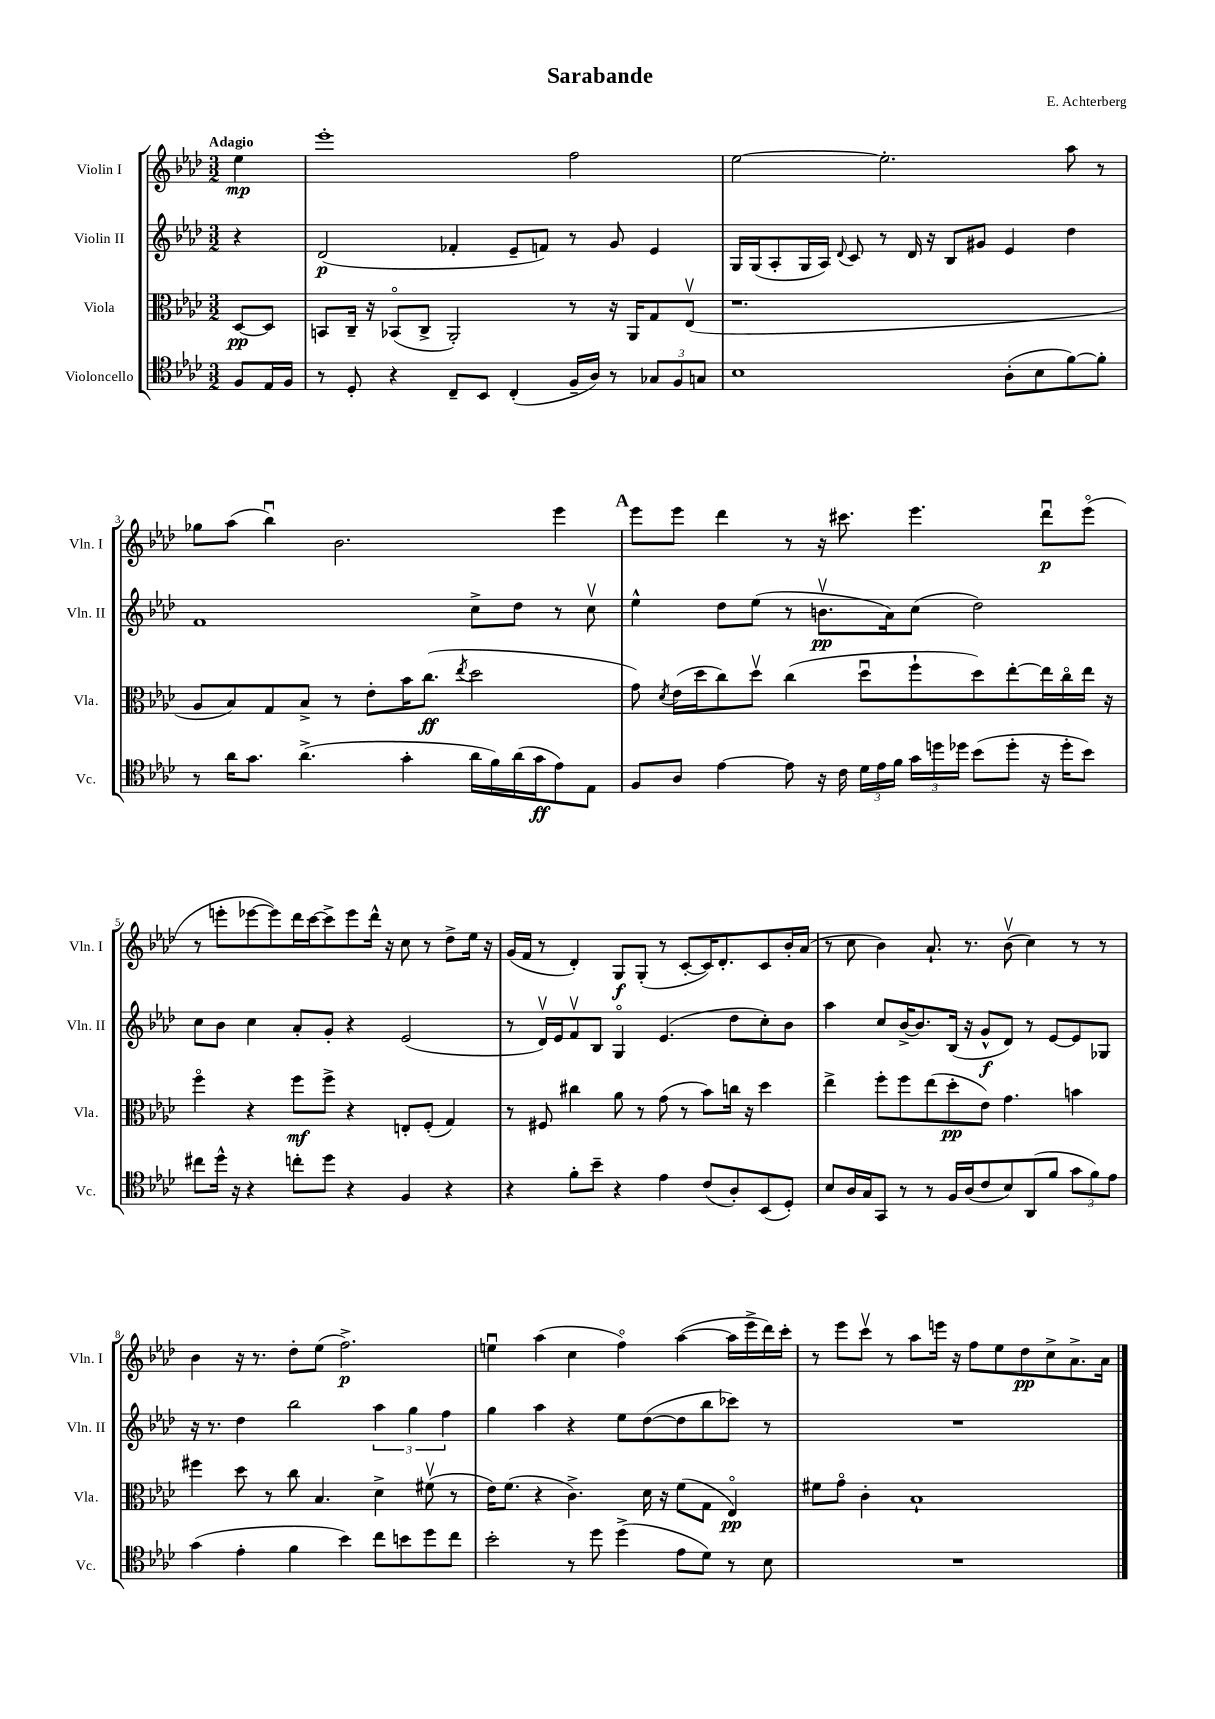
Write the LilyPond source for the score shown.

\header { title = "Sarabande" composer = "E. Achterberg" }
<<
\new StaffGroup <<
\new Staff = "s0" \with { instrumentName = "Violin I" shortInstrumentName = "Vln. I" } {
    \clef treble \key aes \major \numericTimeSignature \time 3/2 \partial 4 \tempo "Adagio"
    \autoBeamOff ees''4\mp |
    ees'''1-. f''2 |
    ees''2~ ees''2.-. aes''8 r8 |
    ges''8[ aes''8]( bes''4\downbow) bes'2. ees'''4 |
    \mark \markup { \bold "A" } ees'''8[ ees'''8] des'''4 r8 r16 cis'''8. ees'''4. des'''8[\downbow\p ees'''8]\flageolet( |
    r8 e'''8[-. ees'''8~ ees'''8) des'''16 c'''16~ c'''8-> ees'''8 des'''16]-^ r16 c''8 r8 des''8[-> ees''16] r16 |
    g'16[( f'16] r8 des'4-.) g8[\f g8]-.( r8 c'8[~-. c'16) des'8.-. c'8 bes'16-. aes'16]( |
    r8 c''8 bes'4) aes'8.-! r8. bes'8\upbow( c''4) r8 r8 |
    bes'4 r16 r8. des''8[-. ees''8]( f''2.->\p) |
    e''4\downbow aes''4( c''4 f''4\flageolet) aes''4~( aes''16[ ees'''16-> des'''16) c'''16]-. |
    r8 ees'''8[ c'''8]\upbow r8 aes''8[ e'''16] r16 f''8[ ees''8 des''8\pp c''8-> aes'8.-> aes'16] \bar "|." |
}
\new Staff = "s1" \with { instrumentName = "Violin II" shortInstrumentName = "Vln. II" } {
    \clef treble \key aes \major \numericTimeSignature \time 3/2 \partial 4
    \autoBeamOff r4 |
    des'2\p( fes'4-. ees'8[-- f'8]) r8 g'8 ees'4 |
    g16[ g16( aes8-. g16 aes16]) \appoggiatura { des'8 } c'8 r8 des'16 r16 bes8[ gis'8] ees'4 des''4 |
    f'1 c''8[-> des''8] r8 c''8\upbow |
    \mark \markup { \bold "A" } ees''4-^ des''8[ ees''8]( r8 b'8.[\upbow\pp aes'16) c''8]( des''2) |
    c''8[ bes'8] c''4 aes'8[-. g'8]-. r4 ees'2( |
    r8 des'16[\upbow) ees'16 f'8\upbow bes8] g4\flageolet ees'4.( des''8[ c''8-.) bes'8] |
    aes''4 c''8[ bes'16~-> bes'8. bes16]( r16 g'8[-^\f des'8]) r8 ees'8[~ ees'8 ges8] |
    r16 r8. des''4 bes''2 \tuplet 3/2 { aes''4 g''4 f''4 } |
    g''4 aes''4 r4 ees''8[ des''8~( des''8 bes''8 ces'''8]) r8 |
    R1. \bar "|." |
}
\new Staff = "s2" \with { instrumentName = "Viola" shortInstrumentName = "Vla." } {
    \clef alto \key aes \major \numericTimeSignature \time 3/2 \partial 4
    \autoBeamOff des8[~\pp des8] |
    b,8[ c16]-- r16 bes,8[\flageolet( c8]-> aes,2-.) r8 r16 aes,16[ g8 ees8]\upbow( |
    r1. |
    aes8[ bes8) g8 bes8]-> r8 ees'8[-. bes'16 c''8.]\ff( \acciaccatura { ees''8 } des''2 |
    \mark \markup { \bold "A" } g'8) \acciaccatura { des'8 } ees'16[( des''16 c''8) des''8]\upbow c''4( des''8[\downbow f''8-! des''8) ees''8~-. ees''16 c''16\flageolet ees''16] r16 |
    f''4\flageolet r4 f''8[\mf f''8]-> r4 e8[-. f8]-.( g4) |
    r8 fis8 cis''4 aes'8 r8 g'8( r8 bes'8[) c''16] r16 des''4 |
    ees''4-> f''8[-. f''8 ees''8( des''8-.\pp ees'8]) g'4. b'4 |
    fis''4 des''8 r8 c''8 bes4. des'4-> fis'8\upbow( r8 |
    ees'16[) f'8.]( r4 c'4.->) des'16 r16 f'8[( g8] ees4\flageolet\pp) |
    fis'8[ g'8]\flageolet c'4-. bes1-! \bar "|." |
}
\new Staff = "s3" \with { instrumentName = "Violoncello" shortInstrumentName = "Vc." } {
    \clef tenor \key aes \major \numericTimeSignature \time 3/2 \partial 4
    \autoBeamOff f8[ ees16 f16] |
    r8 des8-. r4 c8[-- bes,8] c4-.( f16[-- aes16]) r8 \tuplet 3/2 { ges8[ f8 g8] } |
    bes1 aes8[-.( bes8 f'8~) f'8]-. |
    r8 aes'16[ g'8.] aes'4.->( g'4-. aes'16[ f'16) aes'16( g'16\ff ees'8) ees8] |
    \mark \markup { \bold "A" } f8[ aes8] ees'4~ ees'8 r16 c'16 \tuplet 3/2 { des'16[ ees'16 f'16] } \tuplet 3/2 { g'16[ d''16 des''16] } bes'8[( des''8]-. r16 des''16[-. bes'8]) |
    cis''8[ des''16]-^ r16 r4 c''8[-. des''8] r4 f4 r4 |
    r4 f'8[-. bes'8]-- r4 ees'4 c'8[( aes8-.) bes,8( des8]-.) |
    bes8[ aes16 g16 g,8] r8 r8 f16[ aes16( c'8 bes8) aes,8( f'8] \tuplet 3/2 { g'8[ f'8) ees'8] } |
    g'4( ees'4-. f'4 bes'4) c''8[ b'8 des''8 c''8] |
    bes'2-. r8 des''8 des''4->( ees'8[ des'8]) r8 bes8 |
    R1. \bar "|." |
}
>>
>>
